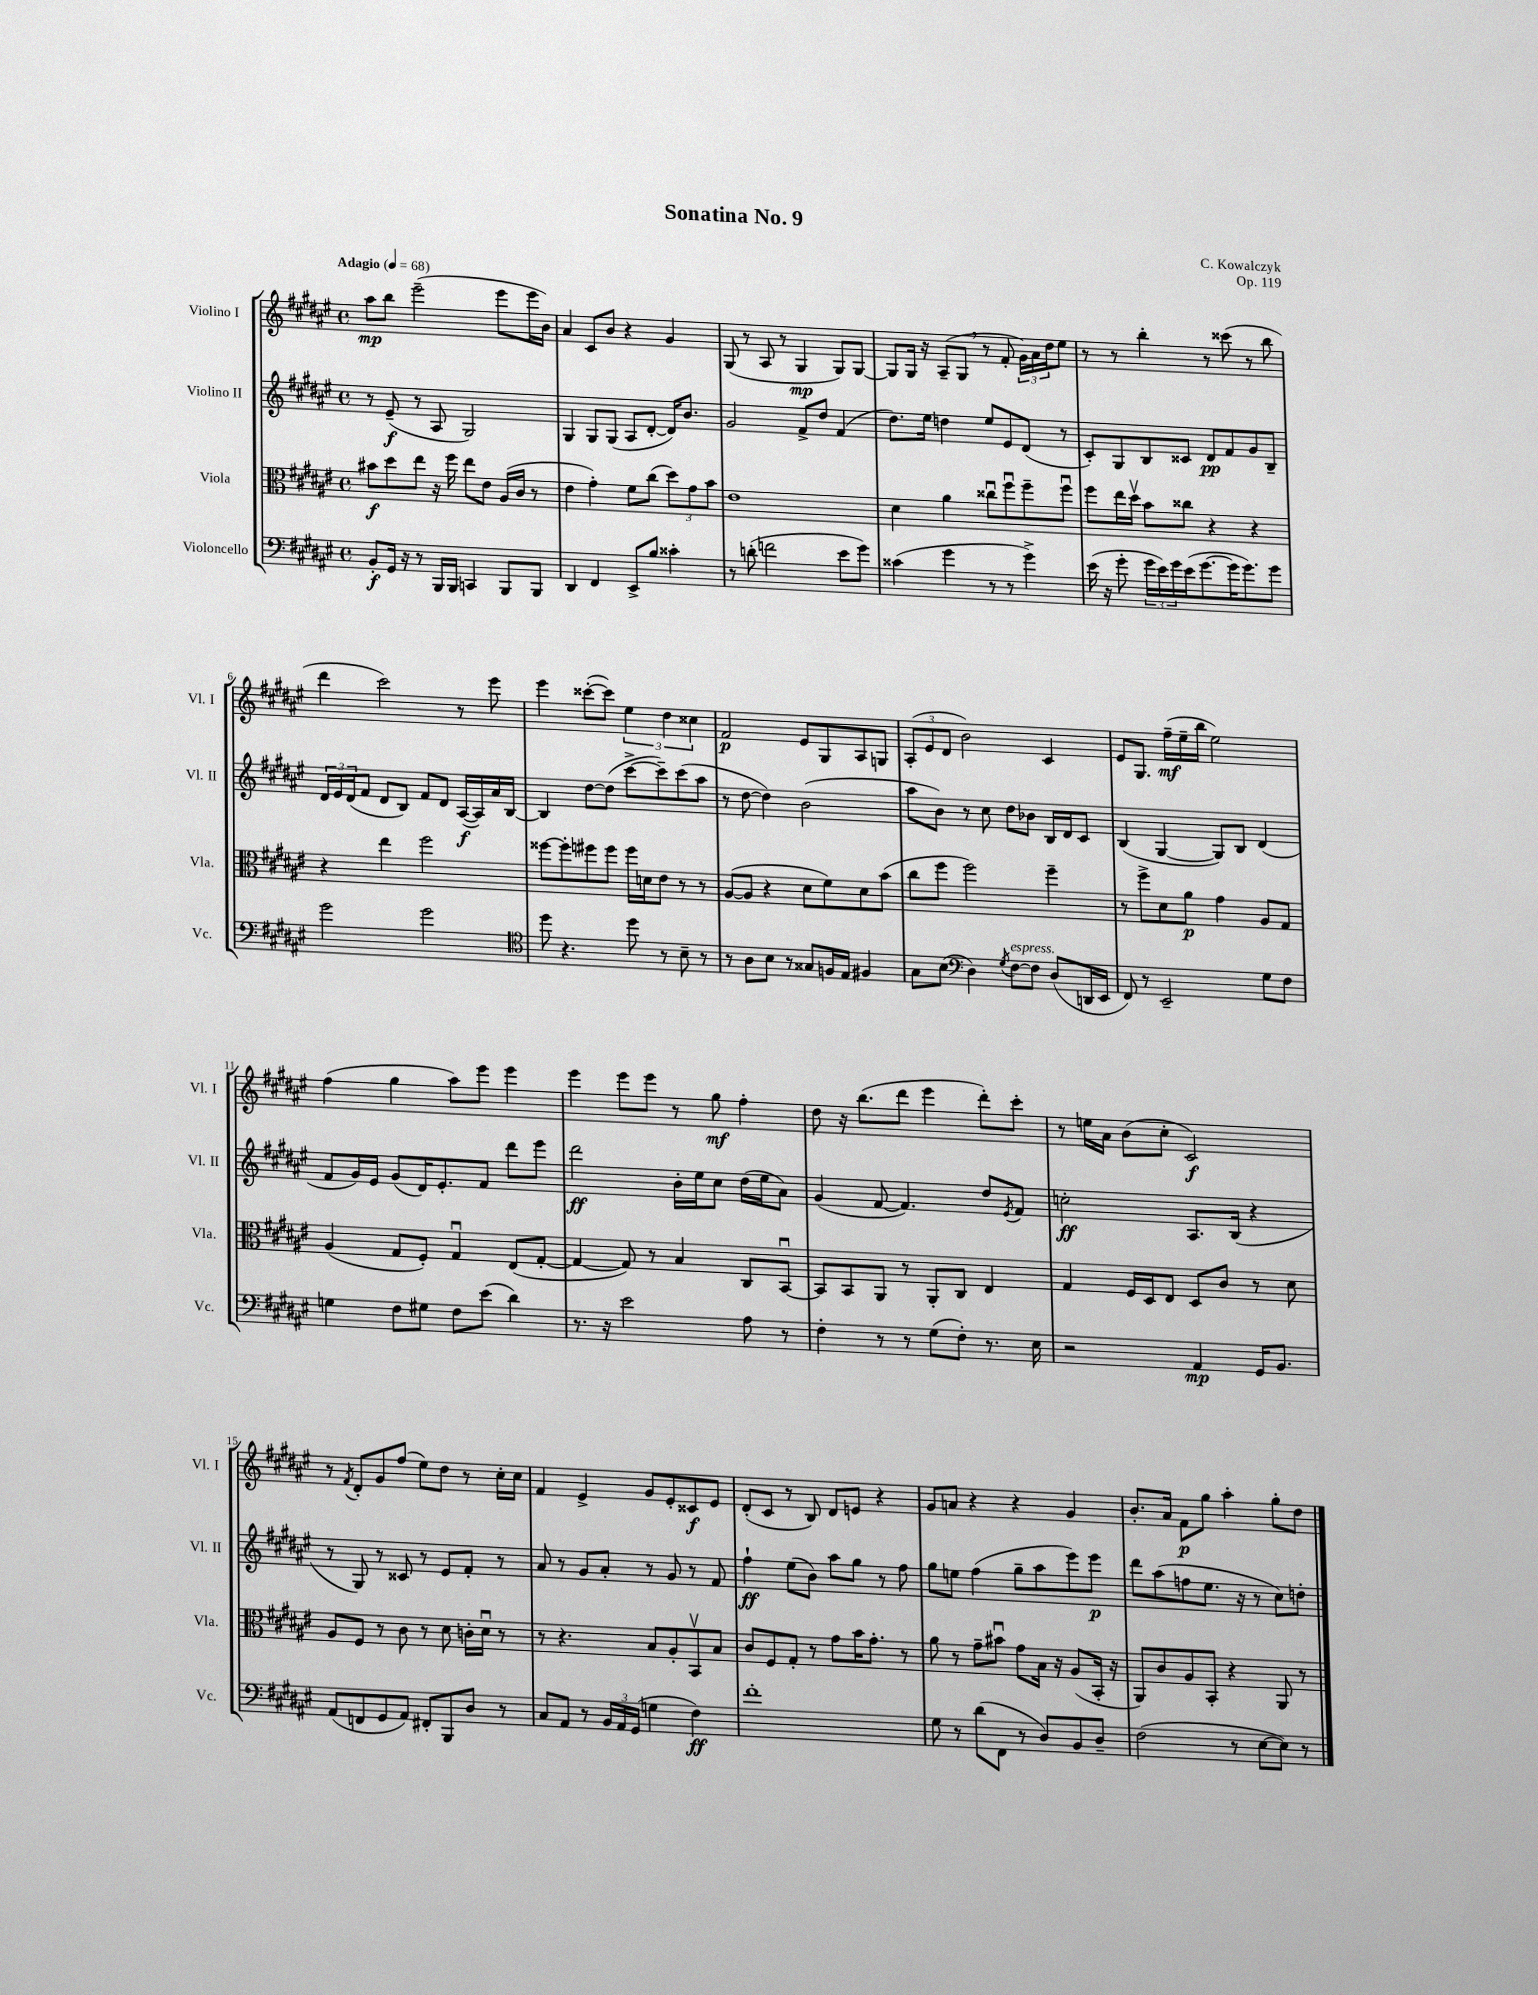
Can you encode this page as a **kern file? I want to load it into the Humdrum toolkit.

**kern	**kern	**kern	**kern
*staff4	*staff3	*staff2	*staff1
*clefF4	*clefC3	*clefG2	*clefG2
*k[f#c#g#d#a#e#]	*k[f#c#g#d#a#e#]	*k[f#c#g#d#a#e#]	*k[f#c#g#d#a#e#]
*M4/4	*M4/4	*M4/4	*M4/4
*met(c)	*met(c)	*met(c)	*met(c)
*MM68	*MM68	*MM68	*MM68
8BB'	8b#	8r	8aa#
16GG#	8dd#	(8e#~	8bb
16r	.	.	.
8r	8ee#	8r	(2eee#~
16BBB	16r	8A#	.
16BBB	16ff#	.	.
4CC	8ee#	2G#)	.
.	8e#	.	.
8BBB	(16A#	.	8eee#
.	16c#	.	.
8BBB	8r	.	16eee#
.	.	.	16b)
=	=	=	=
4DD#	4e#	4G#	4a#
4FF#	4g#')	8G#	8c#
.	.	(8G#	8b
8EE#^	8f#	8A#	4r
8B	(8cc#	[8d#'	.
4c##'	12dd#)	16d#])	4g#
.	.	8.b	.
.	12g#	.	.
.	12b	.	.
=	=	=	=
8r	1e#	2g#	(8G#
(8d'	.	.	8r
2f	.	.	8A#
.	.	.	8r
.	.	8f#^	4G#
.	.	8dd#	.
8e#	.	(4f#	8G#)
8g#)	.	.	[8G#
=	=	=	=
(4c##	4d#	8.dd#)	8G#]
.	.	.	16G#
.	.	16ee#	16r
4g#	4a#	4dd	(8A#~
.	.	.	8G#
8r	8cc##u	8ee#	8r
8r	8ff#u	8e#	8f#'
4g#^)	8ff#~	(8d#	24g#)
.	.	.	24a#
.	.	.	24dd#
.	8ff#u	8r	8ee#
=	=	=	=
(16e#	8ff#	8c#')	8r
16r	.	.	.
8g#'	16ee#	8G#	8r
.	16dd#v	.	.
24g#	8b	8B	4bb'
24e#)	.	.	.
24g#	.	.	.
(16e#	8cc##	8c##	.
[8.g#	.	.	.
.	4r	8d#	8r
16g#]	.	8f#	(8ccc##
8.g#)	.	.	.
.	4r	8g#	8r
8g#	.	8B~	8bb
=	=	=	=
2g#	4r	24d#	4ddd#
.	.	24e#	.
.	.	(24d#	.
.	.	8f#	.
.	4ee#	8d#	2ccc#)
.	.	8B)	.
2g#	2ff#	8f#	.
.	.	8d#	.
.	.	([16A#	8r
.	.	16A#])	.
.	.	16a#	8eee#
.	.	[16B	.
=	=	=	=
*clefC4	*	*	*
8dd#	[8ff##	4B]	4eee#
4.r	8ff##']	.	.
.	8ff#	[8dd#	([8ccc##'
.	8ff#	(8dd#]	8ccc##])
8dd#	16ff#	[8ccc#^	6ee#
.	16d	.	.
8r	8e#	8ccc#~])	.
.	.	.	6dd#
8B~	8r	(8ccc#	.
.	.	.	6cc##
8r	8r	8aa#	.
=	=	=	=
8r	([8A#	8r	2f#
8A#	8A#]	[8dd#	.
8B	4r	4dd#])	.
8r	.	.	.
8G##	8d#	(2b	8e#
16F	8f#)	.	8G#
16E#	.	.	.
4F#	8d#	.	8A#
.	(8b	.	8G
=	=	=	=
8G#	8cc#	8aa#	(12A#'
.	.	.	12e#
(8B	8ff#	8b)	.
.	.	.	12d#
*clefF4	*	*	*
4D#)	2ff#)	8r	2b)
.	.	8cc#	.
8qG#	.	.	.
[8F#	.	8dd#	.
8F#]	.	8b-	.
(8D#	4ff#~	16B	4c#
.	.	16d#	.
16DD	.	8c#	.
16EE#	.	.	.
=	=	=	=
8FF#)	8r	(4B	8e#
8r	8ff#^	.	8.G#
2EE#~	8d#	[4G#	.
.	.	.	(16ff#~
.	8a#	.	16ee#~
.	.	.	16bb
.	4g#	8G#])	2ee#)
.	.	8B	.
8G#	8A#	(4d#	.
8F#	8G#	.	.
=	=	=	=
4G	(4A#	8f#	(4ff#
.	.	16g#)	.
.	.	16e#	.
8F#	8G#	(8g#	4gg#
8G#	8F#')	16d#)	.
.	.	8.e#'	.
8F#	4G#u	.	8aa#)
(8e#	.	8f#	8eee#
4d#)	(8E#	8ddd#	4eee#
.	[8G#'	8eee#	.
=	=	=	=
8.r	4G#_	2ddd#	4eee#
16r	.	.	.
2e#	8G#])	.	8eee#
.	8r	.	8eee#
.	4B	16b'	8r
.	.	16ee#	.
.	.	8cc#	8gg#
8A#	8C#	(16dd#	4ff#'
.	.	16ee#	.
8r	[8BBu	8a#)	.
=	=	=	=
4F#'	8BB]	(4g#	8dd#
.	8BB	.	16r
.	.	.	(8.bb
8r	8AA#	[8f#	.
8r	8r	4.f#])	8ddd#
(8G#	8AA#'	.	4eee#
8F#')	8C#	.	.
8.r	4E#	8dd#	8ddd#')
.	.	8qe#	.
.	.	8f#	8ccc#'
16E#	.	.	.
=	=	=	=
2r	4G#	2cc'	8r
.	.	.	16ee
.	.	.	16a#
.	16F#	.	(8b
.	16D#	.	.
.	8E#	.	8cc#'
4AA#	8D#	8.A#	2c#)
.	8c#	.	.
.	.	(16B	.
16GG#	8r	4r	.
8.BB	.	.	.
.	8d#	.	.
=	=	=	=
(8AA#	8A#	8r	8r
.	.	.	8qf#
8FF	8F#	8G#)	8d#'
8GG#	8r	8r	8g#
8AA#)	8c#	8c##	(8ff#
8FF#'	8r	8r	8ee#)
8BBB	8d#	8e#	8dd#
8D#	16c'	8f#'	8r
.	16d#u	.	.
8r	8r	8r	16cc#'
.	.	.	16cc#
=	=	=	=
8C#	8r	8a#	4f#
8AA#	4.r	8r	.
8r	.	8g#	4e#^
24BB	.	8a#'	.
24AA#	.	.	.
(24GG#	.	.	.
4G	8B	8r	8g#
.	8A#'	8g#	8e#'
4F#)	8BBv	8r	8c##
.	8B	8f#	8e#
=	=	=	=
1f#'	8c#	4ff#`	(8d#'
.	8F#	.	8c#
.	8G#'	(8ee#	8r
.	8r	8b)	8B)
.	8g#	8aa#	8d#
.	16b	8gg#	8e
.	8.g#'	.	.
.	.	8r	4r
.	8r	8ff#	.
=	=	=	=
8G#	8a#	8gg#	8g#
8r	8r	8ee	8a
(8d#	8g#~	(4ff#	4r
8FF#	8b#u	.	.
8r	8g#	8gg#~	4r
8D#)	16B	8aa#	.
.	16r	.	.
8BB	(8A#	8eee#)	4g#
8D#~	16BB'	8eee#	.
.	16r	.	.
=	=	=	=
(2F#	8AA#)	8ddd#	8.b'
.	8c#	(8aa#	.
.	.	.	16a#
.	8A#	8ff	8f#
.	8BB'	8.ee#	8gg#
8r	4r	.	4aa#'
.	.	16r	.
[8E#	.	8r	.
8E#])	8AA#	8cc#)	8gg#'
8r	8r	8dd'	8dd#
==	==	==	==
*-	*-	*-	*-
